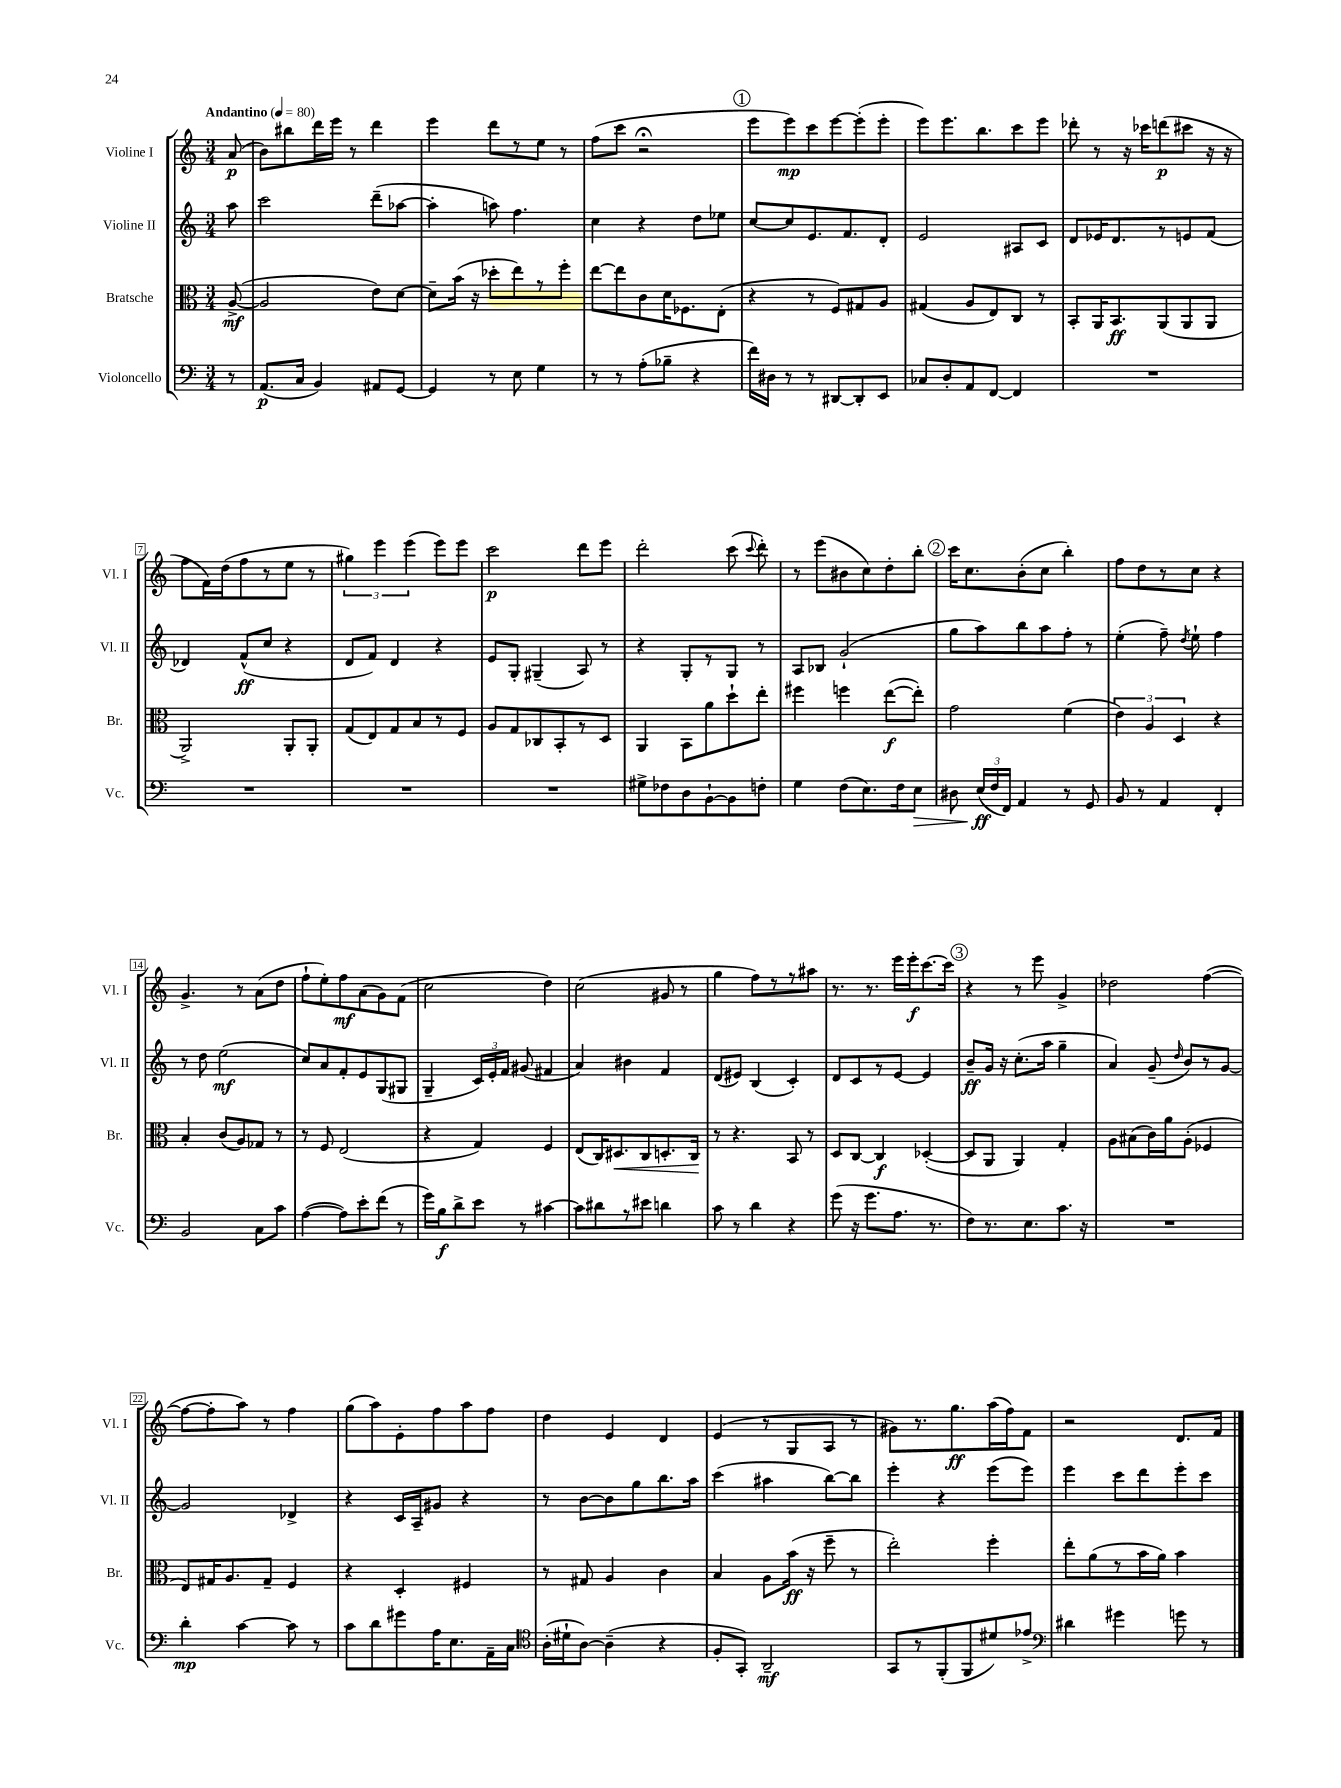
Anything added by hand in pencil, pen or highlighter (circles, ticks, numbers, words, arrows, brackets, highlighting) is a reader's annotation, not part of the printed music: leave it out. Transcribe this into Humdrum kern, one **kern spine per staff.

**kern	**kern	**kern	**kern
*staff4	*staff3	*staff2	*staff1
*clefF4	*clefC3	*clefG2	*clefG2
*k[]	*k[]	*k[]	*k[]
*M3/4	*M3/4	*M3/4	*M3/4
*MM80	*MM80	*MM80	*MM80
8r	([8A^/	8aa\	(8a/
=	=	=	=
(8.AA/L	2A/]	2ccc\	8b\L)
.	.	.	8bb#\
16C/Jk	.	.	.
4BB/)	.	.	16ddd\L
.	.	.	16eee\JJ
.	.	.	8r
8AA#/L	8e\L)	(8ddd~\L	4ddd\
[8GG/J	[8d\J	[8aa-\J	.
=	=	=	=
4GG/]	8d~\]L	4aa-'\]	4eee\
.	(16b\Jk	.	.
.	16r	.	.
8r	8dd-'\L	8aa\)	8ddd\L
8E\	8ee\)	4.ff\	8r
4G\	8r	.	8ee\J
.	8ff'\J	.	8r
=	=	=	=
8r	[8ee\L	4cc\	(8ff\L
8r	8ee\]	.	8ccc\J
(8A'\L	8c\	4r	2r;
8B-~\J	16d\K	.	.
.	8.F-\	.	.
4r	.	8dd\L	.
.	(8E'\J	8ee-\J	.
=	=	=	=
16f\LL)	4r	[8cc/L	8eee\L
16D#\JJ	.	.	.
8r	.	8cc/]	8eee\)
8r	8r	8.e/	8ccc\
[8DD#/L	8F/L)	.	[8eee\
.	.	8.f/	.
8DD#'/]	8G#/	.	(8eee'\]
8EE/J	8A/J	8d'/J	8eee'\J
=	=	=	=
8C-/L	(4G#/	2e/	8eee\L)
8D'/	.	.	8.eee\
8AA/	8A/L	.	.
.	.	.	8.bb\
[8FF/J	8E/)	.	.
4FF/]	8C/J	8A#/L	8ccc\
.	8r	8c/J	8eee\J
=	=	=	=
2.r	8BB'/L	8d/L	8ddd-'\
.	16AA/K	16e-/K	8r
.	8.BB/	8.d/	.
.	.	.	16r
.	.	.	16ccc-\LK
.	(8AA/	8r	(8ddd\
.	8AA/	8e/	8ccc#\J
.	8AA/J	(8f/J	16r
.	.	.	16r
=	=	=	=
2.r	2AA^/)	4d-/)	8ff\L
.	.	.	16f\L)
.	.	.	(16dd\J
.	.	(8f^^/L	8ff\
.	.	8cc/J	8r
.	8AA'/L	4r	8ee\J
.	8AA'/J	.	8r
=	=	=	=
2.r	(8G/L	8d/L	6gg#\)
.	8E/)	8f/J)	.
.	.	.	6eee\
.	8G/	4d/	.
.	.	.	(6eee\
.	8B/	.	.
.	8r	4r	8eee\L)
.	8F/J	.	8eee\J
=	=	=	=
2.r	8A/L	8e/L	2ccc\
.	8G/	8G'/J	.
.	8C-/	(4G#~/	.
.	8BB'/	.	.
.	8r	8A/)	8ddd\L
.	8D/J	8r	8eee\J
=	=	=	=
8G#^\L	4AA/	4r	2ddd'\
8F-\	.	.	.
8D\	8BB\L	8G'/L	.
[8BB`\	8a\	8r	.
8BB\]	8dd`\	8G/J	(8ccc\
.	.	.	8qqccc/
8F'\J	8ee'\J	8r	8ddd'\)
=	=	=	=
4G\	4ff#\	8A/L	8r
.	.	8B-/J	(8eee\L
(8F\L	4ff\	(2g`/	8b#\
8.E\)	.	.	8cc\)
.	([8ee\L	.	8dd'\
16F\k	.	.	.
8E\J	8ee'\]J)	.	8bb'\J
=	=	=	=
8D#\	2g\	8gg\L	16ccc\LK
.	.	.	8.cc\
(24E/LL	.	8aa\)	.
24F/	.	.	.
24FF/JJ)	.	.	.
4AA/	.	8bb\	(8b'\
.	.	8aa\	8cc\J
8r	(4f\	8ff'\J	4bb'\)
8GG/	.	8r	.
=	=	=	=
8BB/	6e\)	(4ee'\	8ff\L
8r	.	.	8dd\
.	6A/	.	.
4AA/	.	8ff~\)	8r
.	6D/	.	.
.	.	8qdd/	.
.	.	8ee`\	8cc\J
4FF'/	4r	4ff\	4r
=	=	=	=
2BB/	4B'/	8r	4.g^/
.	.	8dd\	.
.	(8c/L	(2ee\	.
.	8A/)	.	8r
8C\L	8G-/J	.	(8a\L
8c\J	8r	.	8dd\J
=	=	=	=
([4A\	8r	8cc/L)	8ff`\L
.	8F/	8a/	8ee'\)
8A\]L)	(2E/	8f'/	8ff\
8e'\	.	8e/	(8a\
(8f\J	.	(8G/	8g\)
8r	.	8G#/J	(8f\J
=	=	=	=
16g\LL)	4r	4G~/	2cc\
16B\J	.	.	.
8d^\	.	.	.
8e\J	4G/)	24c/LL)	.
.	.	24e'/	.
.	.	24f/JJ	.
8r	.	(8g#/	.
[4c#\	4F/	4f#/	4dd\)
=	=	=	=
8c#\]L	(8E/L	4a/)	(2cc\
8d#\	16C/K)	.	.
.	8.D#/	.	.
8r	.	4b#\	.
8e#\J	8C/	.	.
4d\	8.D'/	4f/	8g#/
.	.	.	8r
.	16C/Jk	.	.
=	=	=	=
8c\	8r	(8d/L	4gg\
8r	4.r	8e#/J)	.
4d\	.	(4B/	8ff\L)
.	.	.	8r
4r	8BB/	4c'/)	8r
.	8r	.	8aa#\J
=	=	=	=
(8g\	8D/L	8d/L	8.r
16r	[8C/J	8c/	.
8.g\L	.	.	8.r
.	4C/]	8r	.
8.A\J	.	[8e/J	16eee\LL
.	.	.	16eee'\J
.	([4D-'/	4e/]	[8.ccc\
8.r	.	.	.
.	.	.	16ccc\]Jk
=	=	=	=
8F\L)	8D-/]L	8b~/L	4r
8.r	8AA/J	16g/Jk	.
.	.	16r	.
.	4AA/)	(8.cc'\L	8r
8.E\	.	.	.
.	.	.	8eee\
.	.	16aa\Jk	.
8.c\J	4G'/	4gg~\	4g^/
16r	.	.	.
=	=	=	=
2.r	8A\L	4a/)	2dd-\
.	(8B#\	.	.
.	16c\L)	(8g~/	.
.	16a\J	.	.
.	.	16qqdd/	.
.	(8A'\J	8b/L)	.
.	4F-/	8r	([4ff\
.	.	[8g/J	.
=	=	=	=
4d'\	8E/L)	2g/]	8ff\_L
.	16G#/K	.	8ff'\]
.	8.A/	.	.
[4c\	.	.	8aa\J)
.	8G#~/J	.	8r
8c\]	4F/	4d-^/	4ff\
8r	.	.	.
=	=	=	=
8c\L	4r	4r	(8gg\L
8d\	.	.	8aa\)
8g#\	4D'/	16c/LL	8e'\
.	.	16A~/J	.
16A\K	.	8g#/J	8ff\
8.E\	.	.	.
.	4F#/	4r	8aa\
16AA~\L	.	.	8ff\J
16C\JJ	.	.	.
=	=	=	=
*clefC4	*	*	*
(16A'\LL	8r	8r	4dd\
16d#`\J	.	.	.
[8A\J)	8G#/	[8b\L	.
(4A~\]	4A/	8b\]	4e/
.	.	8gg\	.
4r	4c\	8.bb\	4d/
.	.	16aa\Jk	.
=	=	=	=
8F'/L	4B/	(4ccc\	(4e/
8GG'/J)	.	.	.
2AA~/	8A\L	4aa#\	8r
.	(16b\Jk	.	8G/L
.	16r	.	.
.	8ff~\	[8bb\L)	8A/J
.	8r	8bb\]J	8r
=	=	=	=
8GG/L	2ee'\)	4eee'\	8g#\L)
8r	.	.	8.r
(8FF'/	.	4r	.
.	.	.	8.gg\
8FF/	.	.	.
8d#/)	4ff'\	(8eee\L	(16aa\L
.	.	.	16ff\J)
8e-^/J	.	8eee\J)	8f\J
=	=	=	=
*clefF4	*	*	*
4d#\	8ee'\L	4eee\	2r
.	(8a\	.	.
4g#\	8r	8ccc\L	.
.	16b\L	8ddd\	.
.	16a\JJ)	.	.
8g\	4b\	8eee'\	8.d/L
8r	.	8ccc\J	.
.	.	.	16f/Jk
==	==	==	==
*-	*-	*-	*-
